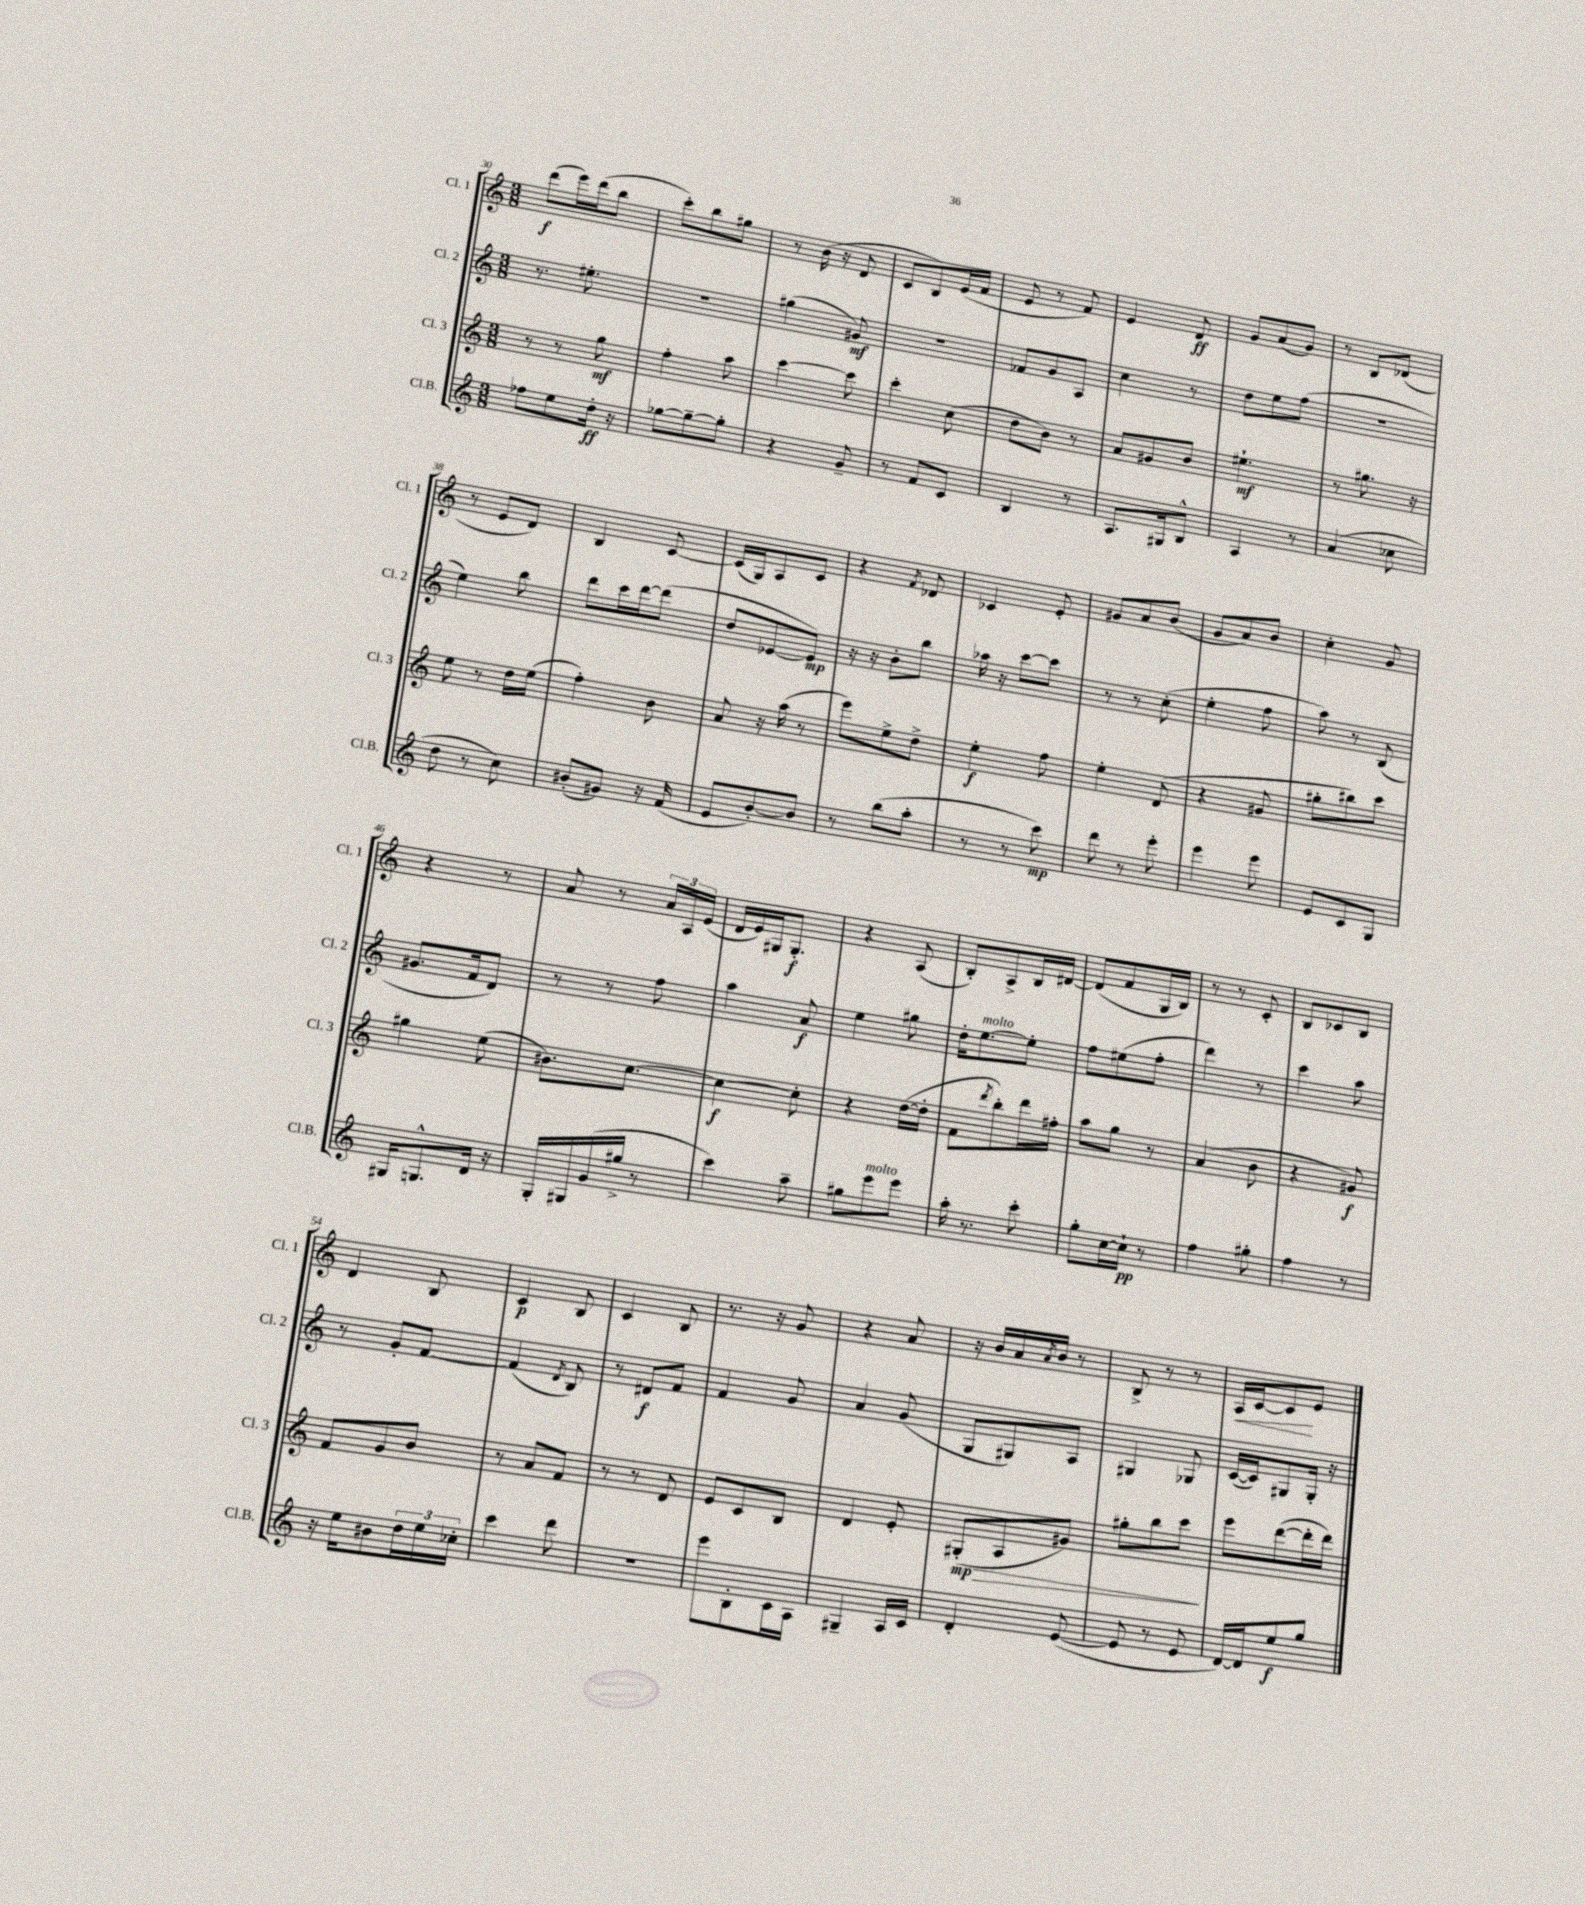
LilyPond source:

<<
\new StaffGroup <<
\new Staff = "s0" \with { instrumentName = "Cl. 1" shortInstrumentName = "Cl. 1" } {
    \clef treble \key c \major \numericTimeSignature \time 3/8
    d'''8\f( e'''16) d'''16( b''8 |
    c'''8-.) b''8 gis''8 |
    r8 b'16( r16 d'8 |
    c'8 b8) e'16( f'16 |
    e'8 r8 f'8) |
    e'4 d'8\ff |
    g'8 a'8( g'8) |
    r8 b8 des'8( |
    r8 e'8 d'8) |
    b4 c'8~ |
    c'16( g16) a8 c'8 |
    r4 \acciaccatura { f'8 } des'8 |
    ces'4 e'8-. |
    gis'8 a'8 b'8( |
    g'8 a'8) b'8 |
    c''4-. g'8 |
    r4 r8 |
    a'8 r8 \tuplet 3/2 { a'16 a16 e'16( } |
    d'16 e'16) gis16 gis8.-.\f |
    r4 a8( |
    b8-.) a8-> b16 dis'16~ |
    dis'8( f'8 g16 b16) |
    r8 r8 c'8-. |
    b8 ces'8 b8 |
    d'4 b8 |
    c'4\p b8 |
    c'4 b8 |
    r8. r16 g'8 |
    r4 a'8 |
    r16 b'16 a'16 \acciaccatura { a'8 } b'16 r8 |
    b8-> r8 r8 |
    a16\< c'16~ c'8\! e'8 \bar "|." |
}
\new Staff = "s1" \with { instrumentName = "Cl. 2" shortInstrumentName = "Cl. 2" } {
    \clef treble \key c \major \numericTimeSignature \time 3/8
    r8. eis''8.-. |
    R4. |
    gis''4( gis'8\mf) |
    R4. |
    fes'8 g'8 a8 |
    c''4 r8 |
    d''8 e''8 f''8( |
    R4. |
    e''4) b''8 |
    d'''8 c'''16 d'''16~ d'''8( |
    d''8 ees'8~ ees'8\mp) |
    r16 r16 b'8-. b''8 |
    aes''16 r16 c'''8~ c'''8 |
    r8 r8 c''8-.( |
    e''4-. f''8 |
    a''8) r8 b8( |
    gis'8. f'16 d'8) |
    r8 r8 f''8 |
    a''4 a'8\f |
    e''4 gis''8 |
    d''16-. e''8.~^\markup { \italic "molto" } e''8-. |
    f''8 eis''8( f''8-. |
    d'''4) r8 |
    c'''4 a''8 |
    r8 g'8-. f'8~ |
    f'4( \acciaccatura { d'8 } b8) |
    r8 dis'8\f f'8 |
    f'4 g'8 |
    a'4 g'8( |
    g8 gis8) a8 |
    gis4 ges8 |
    c'16~( c'16) gis8 gis16-. r16 \bar "|." |
}
\new Staff = "s2" \with { instrumentName = "Cl. 3" shortInstrumentName = "Cl. 3" } {
    \clef treble \key c \major \numericTimeSignature \time 3/8
    r8 r8 g''8\mf |
    f''4-. a''8 |
    c'''4~ c'''8 |
    c'''4-. c''8( |
    d''8 b'8) r8 |
    a'8 gis'8 b'8 |
    eis''4.-!\mf |
    r8 gis''8. r16 |
    e''8 r8 d''16 e''16( |
    f''4-.) b'8 |
    a'8 r16 a''16( r8 |
    e'''8) e''8-> d''8-> |
    e''4-.\f f''8 |
    e''4-. d'8( |
    r4 gis'8 |
    gis''8-. bis''8) c'''8 |
    gis''4 e''8( |
    bis'8.) c''8.~ |
    c''4~\f c''8-. |
    r4 d''16~( d''16-. |
    f'8 \acciaccatura { d'''8 } b''8-.) d'''16 fis''16-. |
    a''8 g''8 r8 |
    a'4( b'8 |
    r4 gis'8\f) |
    f'8 g'8 b'8 |
    r8 a'8 f'8 |
    r8 r8 d'8 |
    e'8 c'8 b8 |
    d'4 e'8-. |
    gis8-.\mp\>( a8 gis'8) |
    gis''8-. b''8 c'''8\! |
    e'''8 d'''8~( d'''16-. d'''16) \bar "|." |
}
\new Staff = "s3" \with { instrumentName = "Cl.B." shortInstrumentName = "Cl.B." } {
    \clef treble \key c \major \numericTimeSignature \time 3/8
    fes''8 e''8 d''16-.\ff r16 |
    ges''8~ ges''8~-- ges''8-. |
    r4 g'8-- |
    r8 f'8 c'8 |
    b4 r8 |
    a8. gis16 b8-^ |
    a4 r8 |
    a'4( ces''8 |
    d''8 r8 c''8) |
    bis'8-.( gis'8) r16 f'16( |
    e'8 b'8~-.) b'8 |
    r8 b''8( a''8-. |
    r8 r8 c'''8\mp) |
    d'''8 r8 e'''8-. |
    e'''4 e'''8 |
    e'8 c'8 g8 |
    gis16 g8.-^ d'16 r16 |
    g16-. gis16 g'16( gis''16-> r8 |
    c'''4) a''8-- |
    gis''8 e'''8^\markup { \italic "molto" } e'''8 |
    a''16-. r8. c'''8-. |
    g''8-. c''16~ c''16-!\pp r8 |
    f''4 gis''8-. |
    f''4 r8 |
    r16 e''16 bis'8 \tuplet 3/2 { d''16 e''16 ces''16-. } |
    c'''4 d'''8 |
    R4. |
    e'''8 b8-. c'16 a16 |
    gis4-- a16 c'16 |
    d'4-. e'8~( |
    e'8 r8 e'8 |
    d'16~) d'16 e''8\f g''8 \bar "|." |
}
>>
>>
\layout { \context { \Score currentBarNumber = #30 } }
